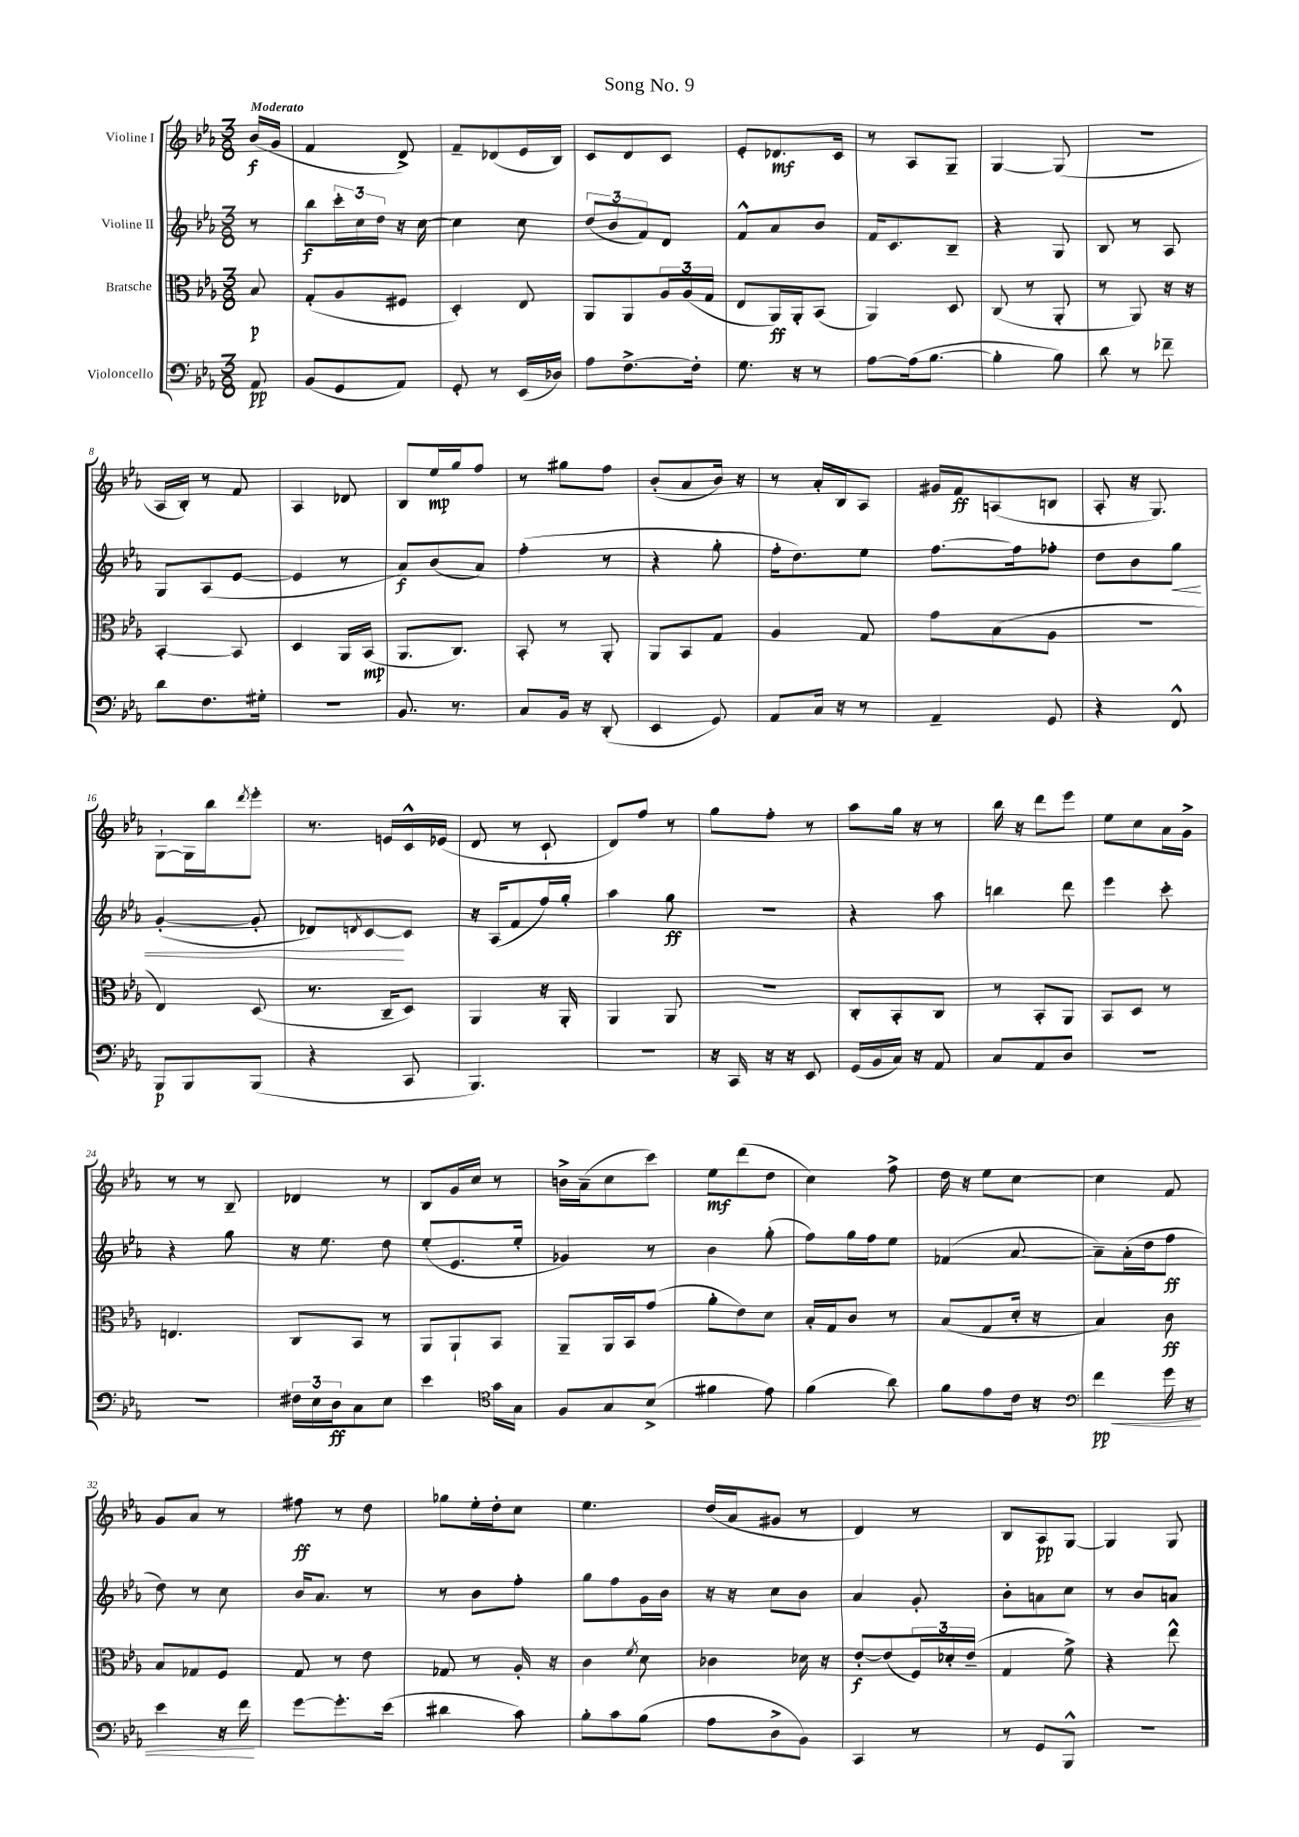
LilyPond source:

\header { title = "Song No. 9" }
<<
\new StaffGroup <<
\new Staff = "s0" \with { instrumentName = "Violine I" } {
    \clef treble \key ees \major \numericTimeSignature \time 3/8 \partial 8 \tempo "Moderato"
    bes'16\f( g'16 |
    f'4 d'8->) |
    f'8-- des'8( ees'16 bes16) |
    c'8 d'8 c'8 |
    ees'8-. des'8.\mf c'16 |
    r8 aes8 g8-- |
    g4~ g8( |
    R4. |
    aes16 bes16-.) r8 f'8 |
    aes4 des'8 |
    bes8 ees''16\mp g''16 f''8 |
    r8 gis''8 f''8 |
    bes'8-.( aes'8 bes'16) r16 |
    r8 aes'16-. bes16 aes8 |
    gis'16 f'16\ff a8( b8 |
    aes8-. r16 g8.) |
    g8~-! g16 bes''16 \acciaccatura { d'''8 } ees'''8-. |
    r8. e'16 c'16-^ ees'16( |
    d'8 r8 c'8-! |
    d'8) f''8 r8 |
    g''8 f''8-. r8 |
    aes''8 g''16 r16 r8 |
    bes''16 r16 d'''8 ees'''8 |
    ees''8 c''8 aes'16 g'16-> |
    r8 r8 bes8-- |
    des'4 r8 |
    bes8 g'16 c''16 r8 |
    b'16-> aes'16--( c''8 c'''8) |
    ees''8\mf d'''8( d''8 |
    c''4) f''8-> |
    d''16 r16 ees''8 c''8~ |
    c''4 f'8 |
    g'8 aes'8 r8 |
    fis''8\ff r8 d''8 |
    ges''8 ees''16-. d''16-. c''8 |
    ees''4. |
    d''16( aes'16 gis'8 r8 |
    d'4) r8 |
    bes8 aes8\pp g8~ |
    g4 g8 \bar "|." |
}
\new Staff = "s1" \with { instrumentName = "Violine II" } {
    \clef treble \key ees \major \numericTimeSignature \time 3/8 \partial 8
    r8 |
    bes''8\f \tuplet 3/2 { c'''16-. c''16 d''16 } r16 c''16~ |
    c''4 c''8 |
    \tuplet 3/2 { d''8( bes'8 f'8) } d'8 |
    f'8-^ aes'8 bes'8 |
    f'16 c'8. bes8-- |
    r4 g8 |
    bes8 r8 aes8 |
    g8 aes8( ees'8~ |
    ees'4 r8 |
    aes'8\f) bes'8( aes'8) |
    f''4-.( r8 |
    r4 g''8-. |
    f''16-. d''8.) ees''8 |
    f''8.~ f''16 fes''8-. |
    d''8 bes'8 g''8\< |
    g'4~-.( g'8-. |
    des'8) \acciaccatura { d'8 } c'8~\! c'8 |
    r16 aes16( f'8 f''16) g''16-. |
    aes''4 g''8\ff |
    R4. |
    r4 aes''8 |
    b''4 d'''8 |
    ees'''4 c'''8-. |
    r4 g''8 |
    r16 ees''8. d''8 |
    ees''8-.( ees'8. ees''16-. |
    ges'4) r8 |
    bes'4 g''8-.( |
    f''8) g''16 f''16 ees''8 |
    fes'4( aes'8~ |
    aes'8--) aes'16-.( d''16 f''8\ff |
    d''8) r8 c''8 |
    bes'16 aes'8. r8 |
    r8 bes'8 f''8-. |
    g''8 f''8 g'16 bes'16 |
    r16 r16 c''8 bes'8 |
    aes'4 g'8-. |
    bes'8-. a'8 c''8 |
    r8 bes'8 a'8 \bar "|." |
}
\new Staff = "s2" \with { instrumentName = "Bratsche" } {
    \clef alto \key ees \major \numericTimeSignature \time 3/8 \partial 8
    bes8\p |
    g8-.( aes8 fis8 |
    d4-.) ees8 |
    aes,8 aes,8 \tuplet 3/2 { aes16 aes16( g16 } |
    ees8 aes,16\ff) aes,16-. bes,8( |
    aes,4) d8 |
    c8( r8 aes,8-. |
    r8 aes,8) r16 r16 |
    bes,4~-. bes,8 |
    d4 aes,16 bes,16\mp( |
    aes,8. c8.) |
    bes,8-. r8 aes,8-. |
    aes,8 bes,8 g8 |
    aes4 g8 |
    g'8 bes8( aes8 |
    R4. |
    ees4) d8( |
    r8. c16-- d8) |
    aes,4 r16 aes,16-. |
    aes,4 aes,8 |
    R4. |
    c8-. bes,8-. c8 |
    r8 bes,8-. aes,8 |
    bes,8 d8 r8 |
    e4. |
    c8 bes,8 r8 |
    aes,8 aes,8-! bes,8 |
    aes,8-- aes,16 bes,16 g'8( |
    aes'8-. ees'8) d'8 |
    bes16-. g16 c'8 r8 |
    bes8( g8 d'16-. r16 |
    bes4) c'8\ff |
    bes8 ges8 f8 |
    g8 r8 ees'8 |
    ges8 r8 aes16-. r16 |
    c'4 \acciaccatura { f'8 } d'8 |
    ces'4 des'16 r16 |
    ees'8~-.\f ees'8( \tuplet 3/2 { f16) des'16-. ees'16--( } |
    g4 f'8->) |
    r4 ees''8-^ \bar "|." |
}
\new Staff = "s3" \with { instrumentName = "Violoncello" } {
    \clef bass \key ees \major \numericTimeSignature \time 3/8 \partial 8
    aes,8\pp |
    bes,8( g,8 aes,8) |
    g,8-. r8 ees,16( des16) |
    aes8 f8.~-> f16-. |
    g8. r16 r8 |
    aes8~ aes16( bes8.~ |
    bes4-. bes8) |
    d'8 r8 fes'8-- |
    d'8 f8. gis16-. |
    r4. |
    bes,8. r8. |
    c8 bes,16 r16 d,8-.( |
    ees,4 g,8) |
    aes,8 c16 r16 r8 |
    aes,4-- g,8 |
    r4 f,8-^ |
    bes,,8\p bes,,8 bes,,8( |
    r4 c,8 |
    bes,,4.) |
    R4. |
    r16 c,16 r16 r16 ees,8 |
    g,16( bes,16 c16) r16 aes,8 |
    c8 aes,8 d8 |
    R4. |
    R4. |
    \tuplet 3/2 { fis16 ees16 d16\ff } c8 ees8 |
    ees'4 \clef tenor g'16 g16 |
    f8 g8 bes8->( |
    fis'4 ees'8) |
    f'4( aes'8) |
    f'8 ees'8 c'16 r16 |
    \clef bass f'4\pp\< g'16 r16 |
    ees'4 r16 f'16\! |
    g'8~ g'8.-. ees'16( |
    dis'4 c'8) |
    bes8-. c'8 bes8( |
    aes8 d8-> bes,8) |
    c,4 r8 |
    r8 g,8 bes,,8-^ |
    R4. \bar "|." |
}
>>
>>
